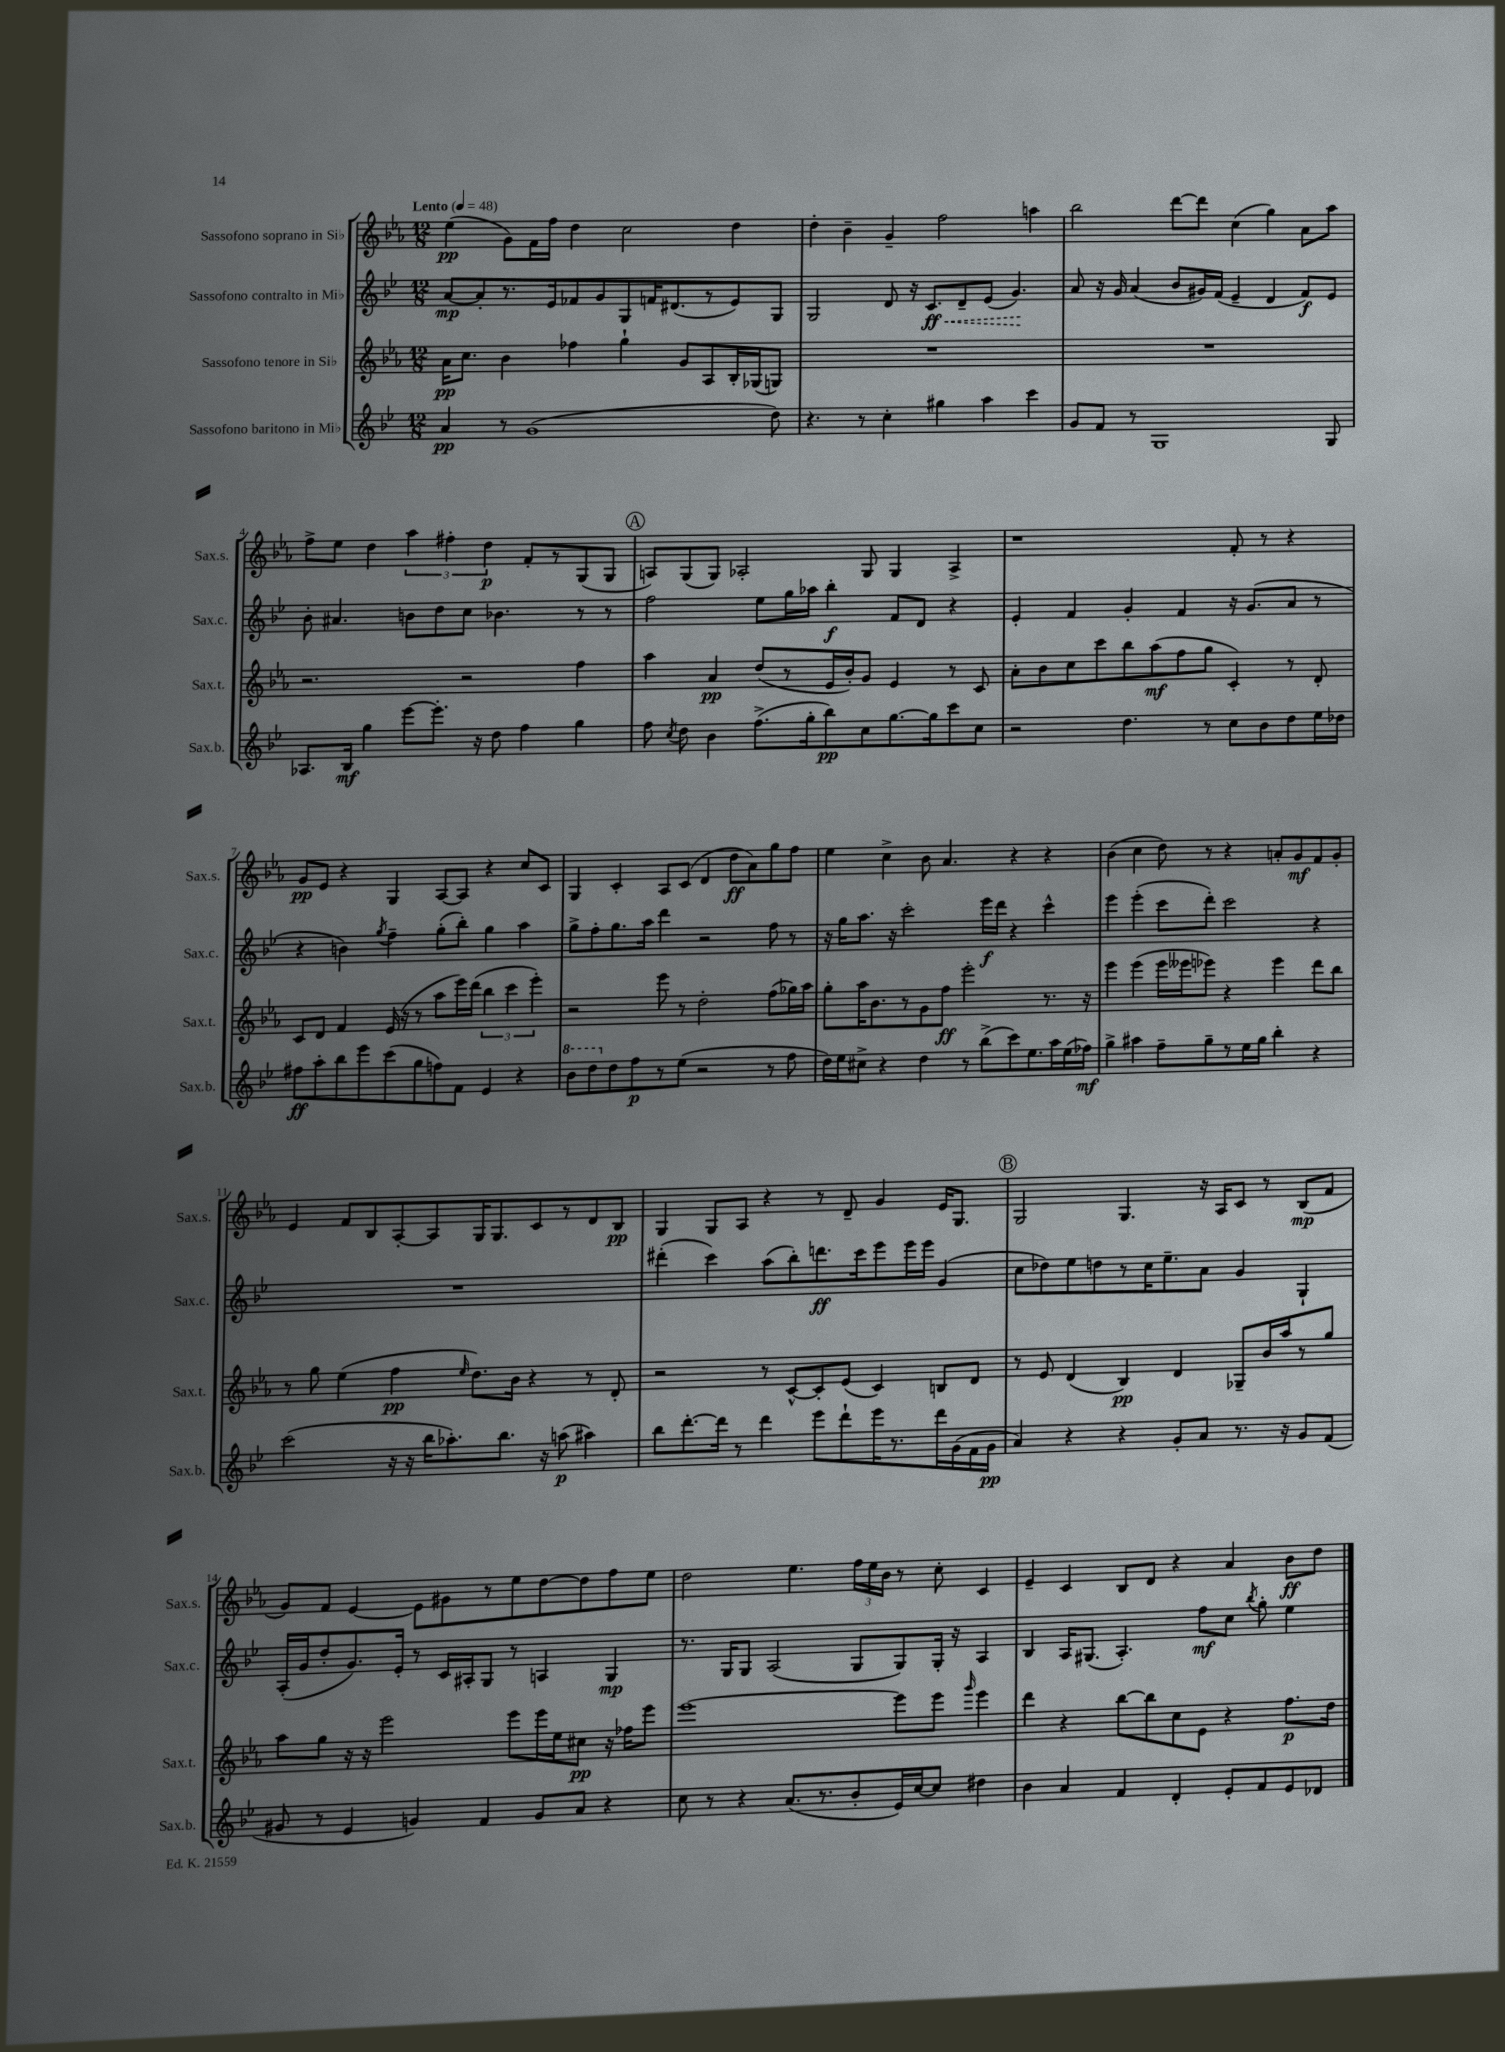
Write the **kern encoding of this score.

**kern	**kern	**kern	**kern
*staff4	*staff3	*staff2	*staff1
*clefG2	*clefG2	*clefG2	*clefG2
*k[b-e-]	*k[b-e-a-]	*k[b-e-]	*k[b-e-a-]
*M12/8	*M12/8	*M12/8	*M12/8
*MM48	*MM48	*MM48	*MM48
4a	16a-	[8a	(4ee-
.	8.cc	.	.
.	.	8a']	.
8r	4b-	8.r	8g)
(1g	.	.	16f
.	.	16e-	16ff
.	4ff-	8f-	4dd
.	.	8g	.
.	4gg`	8G	2cc
.	.	16f	.
.	.	(8.d#	.
.	8g	.	.
.	8A-	8r	.
.	16B-'	8e-)	4dd
.	(16G-	.	.
8dd)	8G)	8G	.
=	=	=	=
4.r	1.r	2G	4dd'
.	.	.	4b-~
8r	.	.	.
4cc'	.	8d	4g~
.	.	16r	.
.	.	8.c	.
4gg#	.	.	2ff
.	.	8d~	.
4aa	.	(8e-	.
.	.	4.g)	.
4ccc	.	.	4aa
=	=	=	=
8g	1.r	8a	2bb-
8f	.	16r	.
.	.	16g	.
8r	.	(4a	.
1G	.	.	.
.	.	8b-	[8ddd
.	.	16g#)	8ddd]
.	.	(16f	.
.	.	4e-~	(4cc
.	.	4d	4gg)
.	.	8f)	8a-
8G	.	8e-	8aa-
=	=	=	=
8.A-	2.r	8b-'	8ff^
.	.	4.a#	8ee-
16B-	.	.	.
4gg	.	.	4dd
[8eee-	.	8b	6aa-
8.eee-']	.	8dd	.
.	.	.	6ff#'
.	2r	8cc	.
16r	.	.	.
.	.	.	6dd
8dd	.	4.b-	.
4ff	.	.	8f'
.	.	.	8r
4gg	4ff	8r	(8G
.	.	8r	8G
=	=	=	=
8ff	4aa-	2ff	8A)
8qcc	.	.	.
8dd	.	.	(8G
4b-	4a-	.	8G)
.	.	.	2A-'
(8.ff^	(8dd	8ee-	.
.	8r	16gg	.
16gg'	.	16aa-	.
8bb-)	16e-	4bb-'	.
.	16b-')	.	.
8cc	8g	.	8G
[8.gg	4e-	8f	4G
.	.	8d	.
16gg]	.	.	.
8ccc	8r	4r	4A-^
8cc	8c	.	.
=	=	=	=
2r	8a-'	4e-'	1r
.	8b-	.	.
.	8cc	4f	.
.	8ccc	.	.
4.dd	8bb-	4g'	.
.	(8aa-	.	.
.	8ff	4f	.
8r	8gg	.	.
8cc	4c')	16r	8f'
.	.	(8.g	.
8b-	.	.	8r
8dd	8r	8a	4r
16ee-	8d'	8r	.
16dd-	.	.	.
=	=	=	=
8ff#	8c	4r	8g
8aa'	8d	.	8e-
8bb-	4f	4b)	4r
8eee-	.	.	.
.	.	8qgg	.
(8ccc	(16e-	4ff~	4G
.	16r	.	.
8gg	8r	.	.
8ff)	8aa-	(8gg'	[8A-
8f	16eee-)	8bb-')	8A-]
.	(16ddd	.	.
4e-	6bb-	4gg	4r
.	6ccc	.	.
4r	.	4aa	8cc
.	6eee-')	.	.
.	.	.	8c
=	=	=	=
8bb-	2r	8gg^	4G
8ddd	.	8ff'	.
8dd	.	8.gg	4c'
8ff	.	.	.
.	.	16aa	.
8r	8eee-	4ddd	8A-
(8ee-	8r	.	(8c
2r	2dd'	2r	4d
.	.	.	8dd
.	.	.	8a-)
8r	(8ff	8ff	8gg
8ff	16gg-)	8r	8ff
.	16aa-	.	.
=	=	=	=
16dd)	8gg'	16r	4ee-
16ee-	.	16gg	.
8cc#^	16aa-	8.aa	.
.	8.b-	.	.
4r	.	.	4cc^
.	.	16r	.
.	8r	2ccc'	.
4dd	8g	.	8b-
.	8ff	.	4.a-
8r	2eee-'	.	.
(8bb-^	.	16eee-	.
.	.	16ddd	.
8ccc)	.	4r	4r
8.ee-	.	.	.
.	8.r	4ccc^^	4r
16aa	.	.	.
(16ee-	.	.	.
16ff-)	16r	.	.
=	=	=	=
4gg^	4eee-	4eee-	(4b-
4aa#	(4eee-	(4eee-'	4cc
8ff~	16eee-	8ccc	8dd)
.	16eee--	.	.
8gg~	8eee-)	8ddd')	8r
8r	4r	2ccc	4r
16ee-	.	.	.
16gg	.	.	.
4bb-'	4eee-	.	8a'
.	.	.	8g
4r	8ddd	4r	8f
.	8bb-	.	8g'
=	=	=	=
(2ccc	8r	1.r	4e-
.	8gg	.	.
.	(4ee-	.	8f
.	.	.	8B-
16r	4ff	.	[8A-'
16r	.	.	.
16bb-	.	.	8A-]
8.aa-')	.	.	.
.	16qqee-	.	.
.	8.dd)	.	16G
.	.	.	8.G
8.bb-	.	.	.
.	16b-	.	.
.	4r	.	8c
16r	.	.	.
(8aa	.	.	8r
4aa#)	8r	.	8d
.	8d'	.	8B-
=	=	=	=
8bb-	2r	(4ddd#'	4G
[8.ddd'	.	.	.
.	.	4ccc)	8G
16ddd]	.	.	.
8r	.	.	8A-
4ddd	8r	(8aa	4r
.	[8c^^	8bb-')	.
8eee-	8c']	8.ddd	8r
8ddd`	(8e-	.	8d~
.	.	16ccc	.
16eee-	4c)	8eee-	4g
8.r	.	.	.
.	.	16eee-	.
.	.	16eee-	.
16ddd	8B	(4g	16e-
(16g	.	.	8.G
16f	8d	.	.
16g	.	.	.
=	=	=	=
4a)	8r	8cc	2G
.	8e-	8dd-)	.
4r	(4d	8ee-	.
.	.	8dd	.
4r	4B-)	8r	4.G
.	.	16cc	.
.	.	8.ee-~	.
8g'	4d	.	.
8a	.	8a	16r
.	.	.	16A-
8.r	8G-~	4g	8c
.	16b-	.	8r
16r	16aa-	.	.
8g	8r	4G`	(8B-
(8f	8gg	.	8f
=	=	=	=
8g#	8aa-	(16A'	8g)
.	.	16g	.
8r	8gg	8dd'	8f
4e-	16r	8.g)	[4e-
.	16r	.	.
.	2eee-	.	.
.	.	16e-'	.
4g)	.	8r	8e-]
.	.	16c	8g#
.	.	16A#'	.
4f	.	8G	8r
.	8eee-	8r	8ee-
8g	16eee-	4A	[8dd
.	16ee-	.	.
8a	8cc#	.	8dd]
4r	16r	4G	8ff
.	16ff-	.	.
.	8eee-	.	8ee-
=	=	=	=
8cc	[1eee-	8.r	2dd
8r	.	.	.
.	.	16G	.
4r	.	8G	.
.	.	(2A	.
(8.a	.	.	4.ee-
8.r	.	.	.
8b-'	.	8G	24ff
.	.	.	24ee-
.	.	.	24b-
16e-)	8eee-]	8G)	8r
[16cc	.	.	.
8cc]	8eee-	16G'	8cc'
.	.	16r	.
.	16qqggg	.	.
4dd#	4eee-	4A	4c
=	=	=	=
4b-	4ddd	4B-	4e-~
4a	4r	16A	4c
.	.	(8.G#	.
4f	[8bb-	4.A')	8B-
.	8bb-]	.	8d
4d'	8cc	.	4r
.	8e-	8ff	.
8e-'	4r	8cc	4a-
.	.	8qbb-	.
8f	.	8gg'	.
8e-	8.ff	4ee-	8b-
8d-	.	.	8dd
.	16dd	.	.
==	==	==	==
*-	*-	*-	*-
